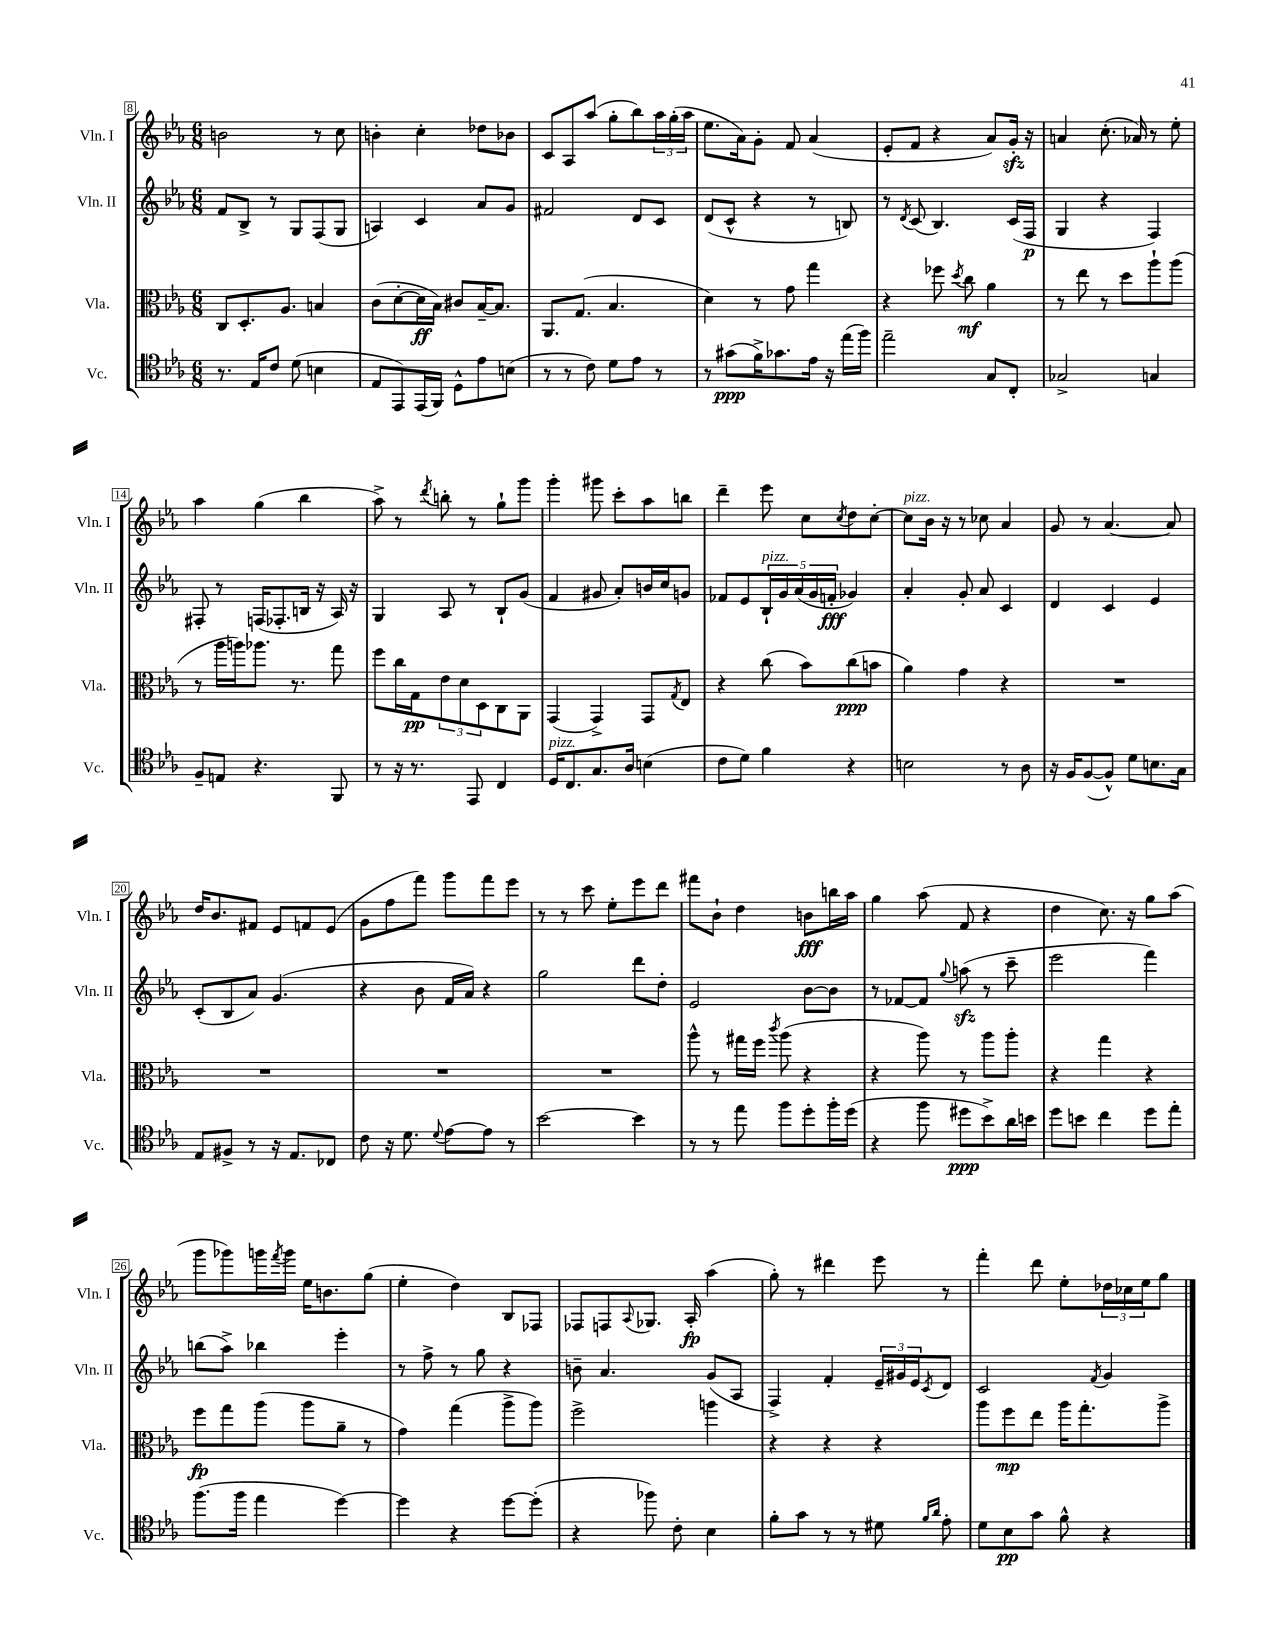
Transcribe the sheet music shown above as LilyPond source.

<<
\new StaffGroup <<
\new Staff = "s0" \with { instrumentName = "Vln. I" shortInstrumentName = "Vln. I" } {
    \clef treble \key ees \major \numericTimeSignature \time 6/8
    b'2 r8 c''8 |
    b'4-. c''4-. des''8 bes'8 |
    c'8 aes8 aes''8( g''8-. bes''8) \tuplet 3/2 { aes''16 g''16-.( aes''16 } |
    ees''8. aes'16) g'8-. f'8 aes'4( |
    ees'8-. f'8 r4 aes'8) g'16-.\sfz r16 |
    a'4 c''8.-.( aes'16) r8 ees''8-. |
    aes''4 g''4( bes''4 |
    aes''8->) r8 \acciaccatura { d'''8 } b''8-. r8 g''8-! g'''8 |
    g'''4-. gis'''8 c'''8-. aes''8 b''8 |
    d'''4-- ees'''8 c''8 \acciaccatura { c''8 } d''8 c''8~-. |
    c''8^\markup { \italic "pizz." } bes'16 r16 r8 ces''8 aes'4 |
    g'8 r8 aes'4.~ aes'8 |
    d''16 bes'8. fis'8 ees'8 f'8 ees'8( |
    g'8 f''8 f'''8) g'''8 f'''8 ees'''8 |
    r8 r8 c'''8 ees''8-. ees'''8 d'''8 |
    fis'''8 bes'8-! d''4 b'8\fff b''16 aes''16 |
    g''4 aes''8( f'8 r4 |
    d''4 c''8.) r16 g''8 aes''8( |
    g'''8 ges'''8) g'''16 \acciaccatura { f'''8 } g'''16 ees''16 b'8. g''8( |
    ees''4-. d''4) bes8 fes8 |
    fes8 f8 \appoggiatura { aes8 } ges8. aes16-.\fp aes''4( |
    g''8-.) r8 dis'''4 ees'''8 r8 |
    f'''4-. d'''8 ees''8-. \tuplet 3/2 { des''16 ces''16 ees''16 } g''8 \bar "|." |
}
\new Staff = "s1" \with { instrumentName = "Vln. II" shortInstrumentName = "Vln. II" } {
    \clef treble \key ees \major \numericTimeSignature \time 6/8
    f'8 bes8-> r8 g8 f8( g8 |
    a4) c'4 aes'8 g'8 |
    fis'2 d'8 c'8 |
    d'8( c'8-^ r4 r8 b8) |
    r8 \acciaccatura { d'8 } c'8( bes4.) c'16( f16\p |
    g4 r4 f4) |
    fis8-. r8 f16( fes8.-. b16 r16 aes16) r16 |
    g4 aes8 r8 bes8-! g'8( |
    f'4 gis'8 aes'8-.) b'16 c''16 g'8 |
    fes'8 ees'8 \tuplet 5/4 { bes16-!^\markup { \italic "pizz." } g'16 aes'16( g'16 f'16-.\fff } ges'4) |
    aes'4-. g'8-. aes'8 c'4 |
    d'4 c'4 ees'4 |
    c'8-.( bes8 aes'8) g'4.( |
    r4 bes'8 f'16 aes'16) r4 |
    g''2 d'''8 d''8-. |
    ees'2 bes'8~ bes'8 |
    r8 fes'8~ fes'8 \appoggiatura { g''8 } a''8\sfz( r8 c'''8-- |
    ees'''2 f'''4) |
    b''8( aes''8->) bes''4 ees'''4-. |
    r8 f''8-> r8 g''8 r4 |
    b'8-- aes'4. g'8( aes8 |
    f4->) f'4-. \tuplet 3/2 { ees'16-- gis'16 ees'16 } \acciaccatura { c'8 } d'8 |
    c'2 \acciaccatura { f'8 } g'4 \bar "|." |
}
\new Staff = "s2" \with { instrumentName = "Vla." shortInstrumentName = "Vla." } {
    \clef alto \key ees \major \numericTimeSignature \time 6/8
    c8 d8.-. aes8. b4 |
    c'8( d'8~-. d'16\ff bes16) cis'8 bes16~-- bes8. |
    aes,8. g8.( bes4. |
    d'4) r8 g'8 g''4 |
    r4 fes''8 \acciaccatura { d''8 } c''8\mf aes'4 |
    r8 ees''8 r8 d''8 aes''8-! aes''8( |
    r8 aes''16 a''16) aes''8. r8. g''8 |
    f''8 c''16 g16\pp \tuplet 3/2 { ees'8 d'8 d8 } c8 aes,8 |
    g,4( g,4->) g,8 \acciaccatura { g8 } ees8 |
    r4 c''8( bes'8) c''8\ppp( b'8 |
    aes'4) g'4 r4 |
    R2. |
    R2. |
    R2. |
    R2. |
    aes''8-^ r8 gis''16 f''16 \acciaccatura { c'''8 } aes''8( r4 |
    r4 aes''8) r8 aes''8 aes''8-. |
    r4 g''4 r4 |
    f''8\fp g''8 aes''8( aes''8 aes'8-- r8 |
    g'4) g''4( aes''8-> aes''8) |
    f''2-> a''4 |
    r4 r4 r4 |
    aes''8 f''8\mp ees''8 aes''16 g''8.-. aes''8-> \bar "|." |
}
\new Staff = "s3" \with { instrumentName = "Vc." shortInstrumentName = "Vc." } {
    \clef tenor \key ees \major \numericTimeSignature \time 6/8
    r8. ees16 c'8 d'8( b4 |
    ees8 ees,8) ees,16( f,16) d8-^ ees'8 b8( |
    r8 r8 c'8) d'8 ees'8 r8 |
    r8 gis'8\ppp( f'16->) ges'8. ees'16 r16 ees''16( f''16) |
    ees''2-- g8 c8-. |
    ges2-> g4 |
    f8-- e8 r4. f,8 |
    r8 r16 r8. ees,8 c4 |
    d16^\markup { \italic "pizz." } c8. g8. aes16 b4( |
    c'8 d'8) f'4 r4 |
    b2 r8 aes8 |
    r16 f16 f8~( f8-^) d'8 b8. g16 |
    ees8 fis8-> r8 r16 ees8. ces8 |
    c'8 r16 d'8. \appoggiatura { d'8 } ees'8~ ees'8 r8 |
    bes'2~ bes'4 |
    r8 r8 ees''8 f''8 d''8-. f''16-. d''16( |
    r4 f''8 dis''8\ppp bes'8->) aes'16 b'16 |
    d''8 b'8 c''4 d''8 ees''8-. |
    f''8.( f''16 ees''4 d''4~) |
    d''4 r4 d''8~ d''8-.( |
    r4 fes''8) c'8-. bes4 |
    f'8-. g'8 r8 r8 dis'8 \grace { f'16 aes'16 } ees'8-. |
    d'8 bes8\pp g'8 f'8-^ r4 \bar "|." |
}
>>
>>
\layout { \context { \Score currentBarNumber = #8 \override BarNumber.stencil = #(make-stencil-boxer 0.1 0.3 ly:text-interface::print) } }
